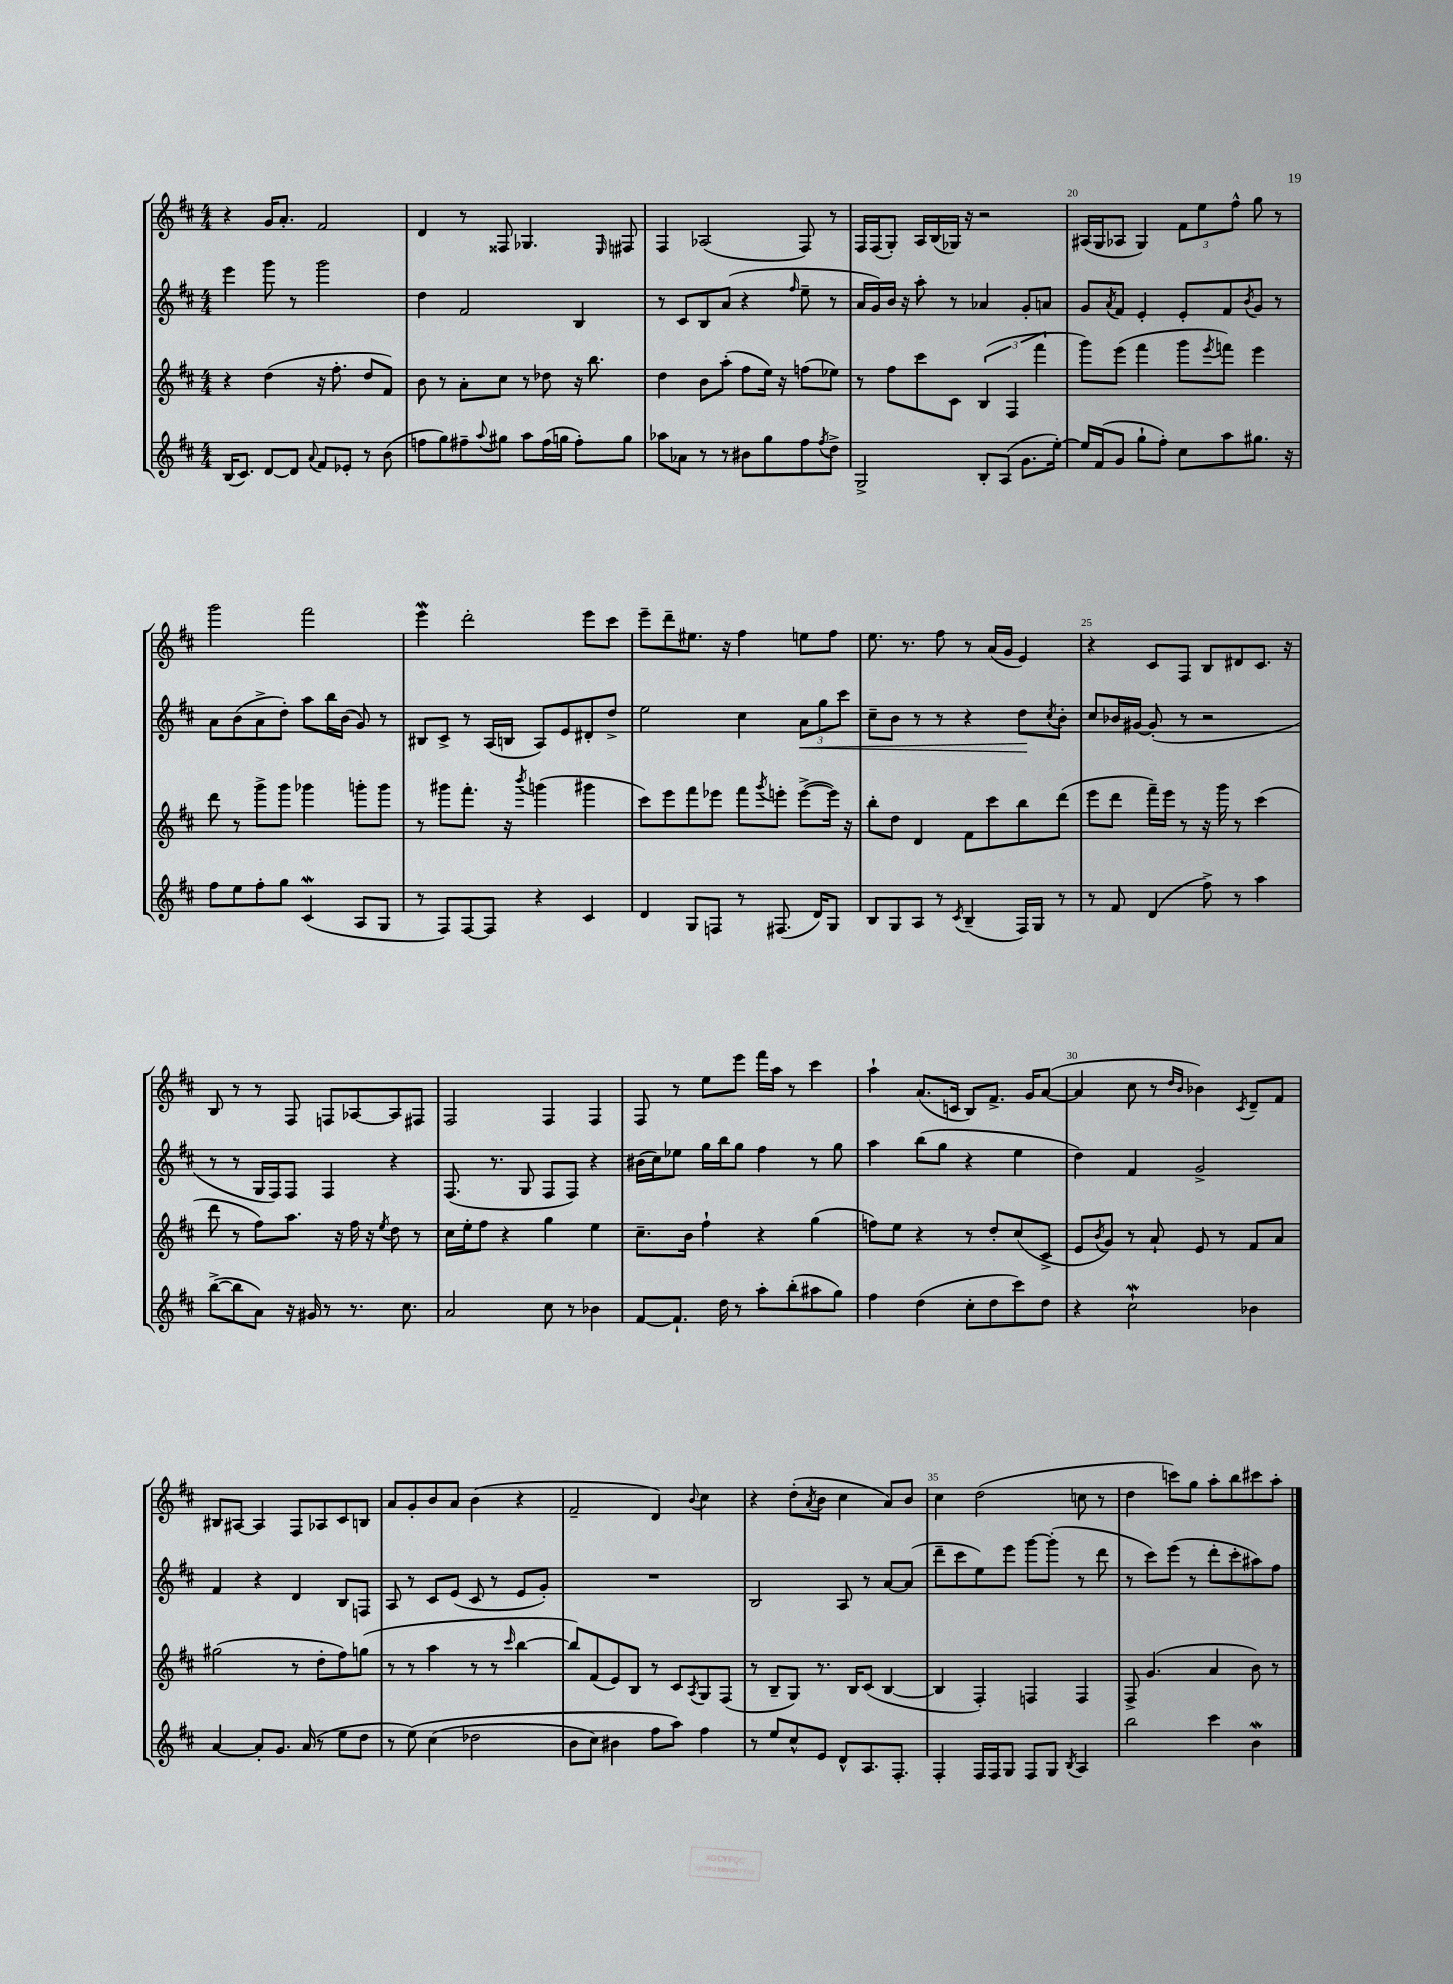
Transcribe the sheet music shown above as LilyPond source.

<<
\new StaffGroup <<
\new Staff = "s0" {
    \clef treble \key d \major \numericTimeSignature \time 4/4
    r4 g'16 a'8.-. fis'2 |
    d'4 r8 fisis8 ges4. \grace { e16 } fis8 |
    fis4 aes2( fis8) r8 |
    fis16 fis16( g8-.) a16 b16( ges16) r16 r2 |
    ais16( g16 aes8 g4) \tuplet 3/2 { fis'8 e''8 fis''8-^ } g''8 r8 |
    g'''2 fis'''2 |
    e'''4\mordent d'''2-. e'''8 cis'''8 |
    e'''8-- d'''8-- eis''8. r16 fis''4 e''8 fis''8 |
    e''8. r8. fis''8 r8 a'16( g'16 e'4) |
    r4 cis'8 fis8 b8 dis'8 cis'8. r16 |
    b8 r8 r8 fis8 f8 aes8~ aes8 fis8 |
    fis2 fis4 fis4 |
    fis8 r8 e''8 e'''8 fis'''16 a''16 r8 cis'''4 |
    a''4-! a'8.( c'16 b8) fis'8.-> g'16 a'8~( |
    a'4 cis''8 r8 \grace { d''16 b'16 } bes'4) \acciaccatura { cis'8 } d'8-- fis'8 |
    bis8 ais8~ ais4 fis8 aes8 cis'8 b8 |
    a'8 g'8-. b'8 a'8 b'4( r4 |
    fis'2-- d'4) \appoggiatura { b'8 } cis''4 |
    r4 d''8-.( \acciaccatura { a'8 } b'8 cis''4 a'8) b'8 |
    cis''4 d''2( c''8 r8 |
    d''4 c'''8) g''8 a''8-. b''8 cis'''8 a''8-. \bar "|." |
}
\new Staff = "s1" {
    \clef treble \key d \major \numericTimeSignature \time 4/4
    e'''4 g'''8 r8 g'''2 |
    d''4 fis'2 b4 |
    r8 cis'8 b8 a'8( r4 \grace { fis''16 } e''8-- r8 |
    a'16 g'16) b'16 r16 a''8-. r8 aes'4 g'8-. a'8 |
    g'8 \acciaccatura { a'8 } fis'8 e'4-. e'8-. fis'8 \acciaccatura { b'8 } g'8 r8 |
    a'8 b'8( a'8-> d''8-.) a''8 b''16 b'16( g'8) r8 |
    bis8 cis'8-> r8 a16( b16 a8) e'8 dis'8-. d''8-> |
    e''2 cis''4 \tuplet 3/2 { a'8\< g''8 cis'''8 } |
    cis''8-- b'8 r8 r8 r4 d''8\! \acciaccatura { cis''8 } b'8-. |
    cis''8 bes'16 gis'16~ gis'8-.( r8 r2 |
    r8 r8 g16 fis16) fis8 fis4 r4 |
    fis8.( r8. g8 fis8 fis8) r4 |
    bis'16( cis''16) ees''8 g''16 b''16 g''8 fis''4 r8 g''8 |
    a''4 b''8( g''8 r4 e''4 |
    d''4) fis'4 g'2-> |
    fis'4 r4 d'4 b8 f8 |
    a8 r8 cis'8 e'8( cis'8 r8 e'8 g'8-.) |
    R1 |
    b2 a8 r8 a'8~ a'8( |
    d'''8-- cis'''8 e''8) e'''8 g'''8~ g'''8-.( r8 d'''8 |
    r8 cis'''8) e'''8( r8 d'''8-. cis'''8-. ais''8) fis''8 \bar "|." |
}
\new Staff = "s2" {
    \clef treble \key d \major \numericTimeSignature \time 4/4
    r4 d''4( r16 fis''8.-. d''8 fis'8) |
    b'8 r8 a'8-. cis''8 r8 des''8 r16 b''8. |
    d''4 b'8 a''8-.( fis''8 e''16) r16 f''8( ees''8) |
    r8 fis''8 cis'''8 cis'8 \tuplet 3/2 { b4( fis4 fis'''4 } |
    g'''8) e'''8( fis'''4 g'''8 \acciaccatura { e'''8 } f'''8) e'''4 |
    d'''8 r8 g'''8-> g'''8 ges'''4 g'''8-. g'''8 |
    r8 gis'''8 fis'''8.-. r16 \acciaccatura { b'''8 } g'''4( gis'''4 |
    cis'''8) e'''8 fis'''8 ees'''8 fis'''8 \acciaccatura { g'''8 } e'''8-. e'''8~->( e'''16) r16 |
    b''8-. d''8 d'4 fis'8 cis'''8 b''8 d'''8( |
    e'''8 d'''8 fis'''16--) e'''16 r8 r16 g'''16 r8 cis'''4( |
    d'''8 r8 fis''8) a''8. r16 fis''16 r16 \acciaccatura { e''8 } d''8 r8 |
    cis''16 e''16-. fis''8 r4 g''4 e''4 |
    cis''8.-- b'16 fis''4-! r4 g''4( |
    f''8) e''8 r4 r8 d''8-. cis''8( cis'8-> |
    e'8 \acciaccatura { b'8 } g'8) r8 a'8-! e'8 r8 fis'8 a'8 |
    gis''2( r8 d''8-. fis''8) g''8( |
    r8 r8 a''4 r8 r8 \grace { cis'''16 } b''4~ |
    b''8) fis'8( e'8) b8 r8 cis'8 \acciaccatura { a8 } g8 fis8( |
    r8 b8-- g8) r8. b16 cis'8( b4~ |
    b4 fis4-.) f4 f4 |
    fis8-> g'4.( a'4 b'8) r8 \bar "|." |
}
\new Staff = "s3" {
    \clef treble \key d \major \numericTimeSignature \time 4/4
    b16( cis'8.) d'8~ d'8 \appoggiatura { a'8 } fis'8 ees'8-. r8 b'8( |
    f''8 g''8) fis''8-- \appoggiatura { a''8 } gis''8 a''8 fis''16( g''16 fis''8-.) g''8 |
    aes''8 aes'8 r8 r8 bis'8 g''8 fis''8 \acciaccatura { fis''8 } d''8-> |
    g2-> b8-. a8( g'8. e''16~-.) |
    e''16 fis'16( g'8 g''8-! fis''8-.) cis''8 a''8 gis''8. r16 |
    fis''8 e''8 fis''8-. g''8 cis'4\mordent( a8 g8 |
    r8 fis8) fis8~ fis8 r4 cis'4 |
    d'4 g8 f8 r8 fis8.( d'16) g8 |
    b8 g8 a8 r8 \acciaccatura { cis'8 } b4--( fis16) g16 r8 |
    r8 fis'8 d'4( fis''8->) r8 a''4 |
    b''8~->( b''8 a'8) r16 gis'16 r8 r8. cis''8. |
    a'2 cis''8 r8 bes'4 |
    fis'8~ fis'8.-! d''16 r8 a''8-. b''8-.( ais''8 g''8) |
    fis''4 d''4( cis''8-. d''8 cis'''8) d''8 |
    r4 cis''2-!\mordent bes'4 |
    a'4~ a'8-. g'8. a'16( r8 e''8 d''8 |
    r8 e''8)\( cis''4( des''2 |
    b'8 cis''8) bis'4 fis''8 a''8\) fis''4 |
    r8 e''8 cis''8-^ e'8 d'8-^ a8. fis8.-. |
    fis4-. fis16 fis16 g8 fis8 g8 \acciaccatura { b8 } a4 |
    b''2 cis'''4 b'4\mordent \bar "|." |
}
>>
>>
\layout { \context { \Score currentBarNumber = #16 \override BarNumber.break-visibility = ##(#f #t #t) barNumberVisibility = #(every-nth-bar-number-visible 5) } }
